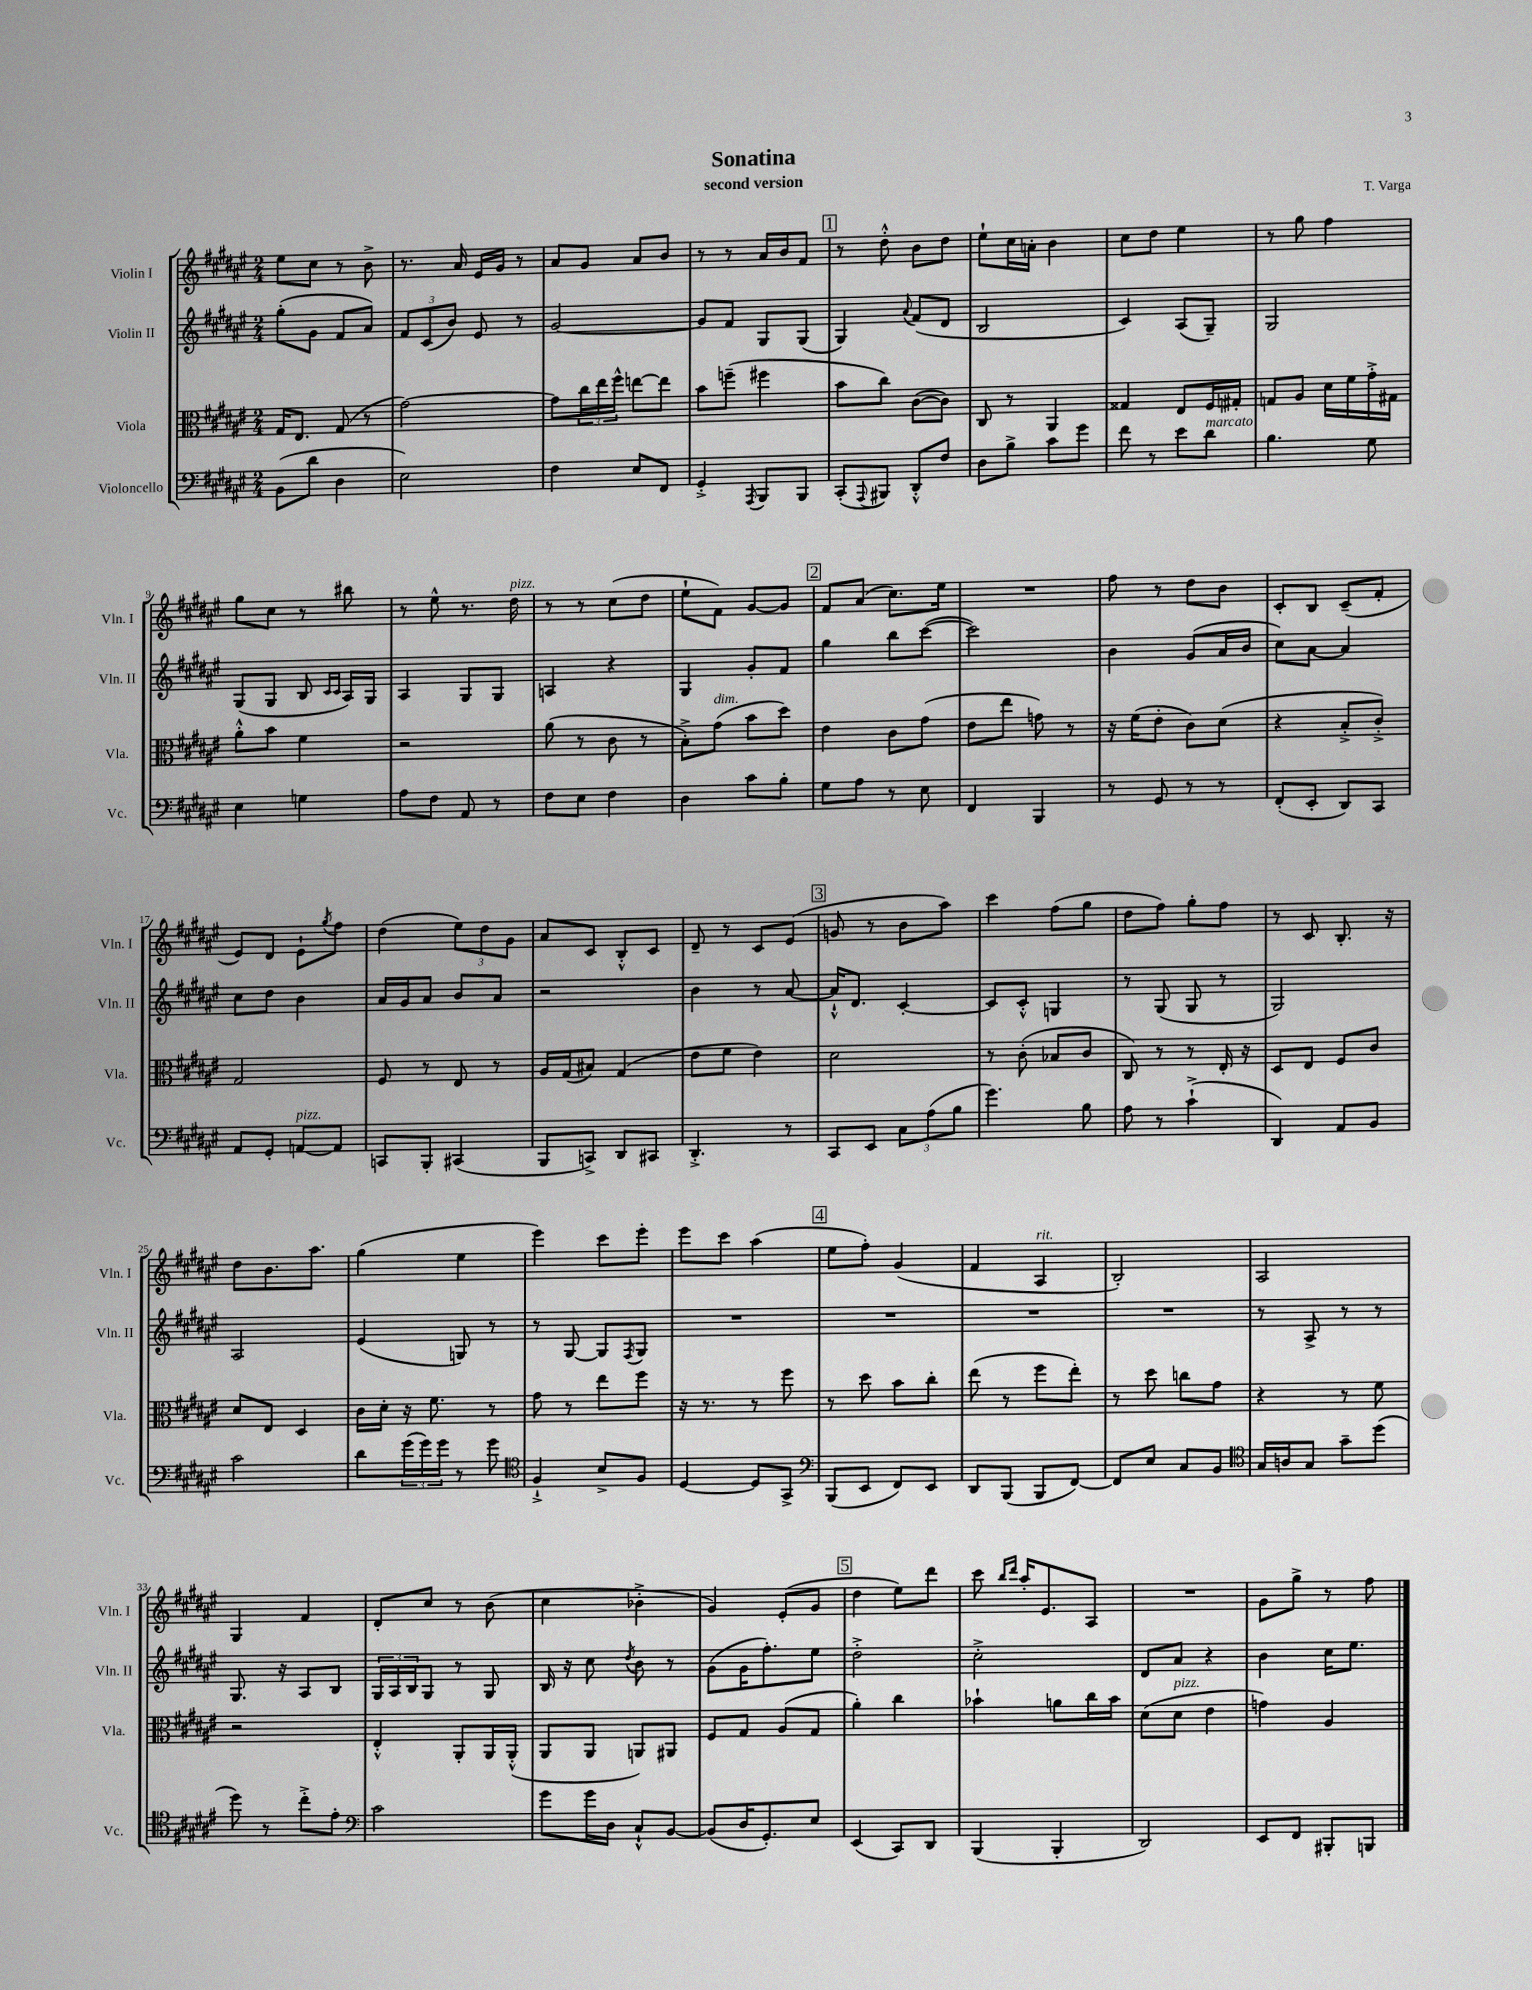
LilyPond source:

\header { title = "Sonatina" composer = "T. Varga" subtitle = "second version" }
<<
\new StaffGroup <<
\new Staff = "s0" \with { instrumentName = "Violin I" shortInstrumentName = "Vln. I" } {
    \clef treble \key fis \major \numericTimeSignature \time 2/4
    eis''8 cis''8 r8 b'8-> |
    r8. ais'16 eis'16 gis'16 r8 |
    ais'8 gis'8 ais'8 b'8 |
    r8 r8 ais'16 b'16 fis'8 |
    \mark \markup { \box "1" } r8 dis''8-.-^ b'8 dis''8 |
    eis''8-! cis''16 a'16-. b'4 |
    cis''8 dis''8 eis''4 |
    r8 gis''8 fis''4 |
    gis''8 cis''8 r8 bis''8 |
    r8 eis''8-^ r8. dis''16^\markup { \italic "pizz." } |
    r8 r8 cis''8( dis''8 |
    eis''8-! fis'8) gis'8~ gis'8 |
    \mark \markup { \box "2" } fis'8 ais'8( cis''8.) eis''16 |
    R2 |
    fis''8 r8 dis''8 b'8 |
    cis'8-. b8 cis'8--( fis'8-. |
    eis'8) dis'8 eis'8-! \acciaccatura { gis''8 } fis''8 |
    dis''4( \tuplet 3/2 { eis''8) dis''8 gis'8 } |
    ais'8 cis'8 b8-.-^ cis'8 |
    dis'8-- r8 cis'8 eis'8( |
    \mark \markup { \box "3" } g'8 r8 b'8 ais''8) |
    cis'''4 fis''8( gis''8 |
    dis''8 fis''8) gis''8-. fis''8 |
    r8 cis'8 b8.-. r16 |
    dis''8 b'8. ais''8. |
    gis''4( eis''4 |
    eis'''4) cis'''8 eis'''8-. |
    eis'''8 cis'''8 ais''4( |
    \mark \markup { \box "4" } eis''8 fis''8-.) gis'4( |
    fis'4 ais4^\markup { \italic "rit." } |
    b2-.) |
    ais2 |
    gis4 fis'4 |
    dis'8-. cis''8 r8 b'8( |
    cis''4 bes'4-.-> |
    gis'4) eis'8-.( gis'8 |
    \mark \markup { \box "5" } dis''4 eis''8) dis'''8 |
    cis'''8 \grace { b''16 dis'''16 } ais''16-. eis'8. ais8 |
    R2 |
    gis'8 gis''8-> r8 fis''8 \bar "|." |
}
\new Staff = "s1" \with { instrumentName = "Violin II" shortInstrumentName = "Vln. II" } {
    \clef treble \key fis \major \numericTimeSignature \time 2/4
    gis''8-.( gis'8 fis'8 ais'8) |
    \tuplet 3/2 { fis'8 cis'8( b'8) } eis'8 r8 |
    gis'2~ |
    gis'8 fis'8 gis8 gis8( |
    \mark \markup { \box "1" } gis4) \appoggiatura { ais'8 } fis'8( dis'8 |
    b2 |
    cis'4) ais8( gis8--) |
    gis2 |
    gis8( gis8 b8 \grace { cis'16 cis'16 } ais16) gis16 |
    ais4 gis8 gis8 |
    a4 r4 |
    gis4 gis'8-. fis'8 |
    \mark \markup { \box "2" } gis''4 b''8 cis'''8~( |
    cis'''2) |
    b'4 gis'8( ais'16 b'16 |
    cis''8) ais'8~ ais'4 |
    cis''8 dis''8 b'4 |
    ais'16 gis'16 ais'8 b'8 ais'8 |
    r2 |
    b'4 r8 ais'8~ |
    \mark \markup { \box "3" } ais'16-!-^ dis'8. cis'4~-. |
    cis'8 cis'8-.-^ g4 |
    r8 gis8( gis8 r8 |
    gis2) |
    ais2 |
    eis'4( g8) r8 |
    r8 gis8~ gis8 \acciaccatura { fis8 } gis8 |
    R2 |
    \mark \markup { \box "4" } R2 |
    R2 |
    R2 |
    r8 ais8-> r8 r8 |
    gis8. r16 ais8 b8 |
    \tuplet 3/2 { gis16 ais16 b16 } gis8 r8 gis8 |
    b16 r16 cis''8 \acciaccatura { dis''8 } b'8 r8 |
    gis'8( gis'16 fis''8.-.) eis''8 |
    \mark \markup { \box "5" } dis''2-.-> |
    cis''2-.-> |
    dis'8 ais'8 r4 |
    b'4 cis''16 eis''8. \bar "|." |
}
\new Staff = "s2" \with { instrumentName = "Viola" shortInstrumentName = "Vla." } {
    \clef alto \key fis \major \numericTimeSignature \time 2/4
    gis16 eis8. gis8( r8 |
    gis'2~) |
    gis'8 \tuplet 3/2 { cis''16 eis''16 fis''16-^ } e''8~ e''8 |
    b'8 f''8--( fis''4 |
    \mark \markup { \box "1" } b'8 cis''8) cis'8~( cis'8) |
    cis8 r8 ais,4 |
    gisis4 eis8 fis16 gis16-. |
    g8 ais8 dis'16 fis'16 gis'16-.-> gis16 |
    ais'8-.-^ b'8 fis'4 |
    r2 |
    ais'8( r8 cis'8 r8 |
    b8-.->) gis'8^\markup { \italic "dim." }( b'8 dis''8) |
    \mark \markup { \box "2" } eis'4 cis'8 gis'8( |
    eis'8 eis''8 g'8) r8 |
    r16 fis'16( eis'8-. cis'8) dis'8( |
    r4 b8-.-> cis'8-.->) |
    gis2 |
    fis8 r8 eis8 r8 |
    ais16 gis16( bis8) gis4( |
    eis'8 fis'8 eis'4) |
    \mark \markup { \box "3" } dis'2 |
    r8 cis'8-.( bes8 cis'8 |
    cis8) r8 r8 eis16-. r16 |
    dis8 eis8 fis8 cis'8 |
    dis'8 eis8 dis4 |
    cis'16 dis'16-. r16 fis'8. r8 |
    gis'8 r8 eis''8 fis''8 |
    r16 r8. r8 fis''8 |
    \mark \markup { \box "4" } r8 dis''8 b'8 cis''8-. |
    eis''8( r8 fis''8 eis''8-.) |
    r8 dis''8 c''8 gis'8 |
    r4 r8 fis'8 |
    r2 |
    eis4-.-^ ais,8-. ais,16 ais,16-.-^( |
    ais,8 ais,8 a,8) ais,8 |
    fis8 gis8 ais8( gis8 |
    \mark \markup { \box "5" } ais'4-.) cis''4 |
    bes'4-! a'8 cis''16 bes'16 |
    dis'8( dis'8^\markup { \italic "pizz." } eis'4 |
    g'4) ais4 \bar "|." |
}
\new Staff = "s3" \with { instrumentName = "Violoncello" shortInstrumentName = "Vc." } {
    \clef bass \key fis \major \numericTimeSignature \time 2/4
    b,8( dis'8 dis4 |
    eis2) |
    fis4 eis8 fis,8 |
    gis,4-.-> \acciaccatura { ais,,8 } b,,8 b,,8 |
    \mark \markup { \box "1" } cis,8-.( \appoggiatura { ais,,8 } bis,,8) dis,8-.-^ fis8 |
    dis8 b8-> cis'8 gis'8 |
    fis'8 r8 eis'8 dis'8^\markup { \italic "marcato" } |
    b4. gis8 |
    eis4 g4 |
    ais8 fis8 ais,8 r8 |
    fis8 eis8 fis4 |
    dis4 cis'8 b8-. |
    \mark \markup { \box "2" } gis8 ais8 r8 eis8 |
    fis,4 b,,4 |
    r8 gis,8 r8 r8 |
    fis,8-.( eis,8-. dis,8) cis,8 |
    ais,8 gis,8-. a,8~^\markup { \italic "pizz." } a,8 |
    c,8 b,,8-. cis,4( |
    b,,8 c,8->) dis,8 cis,8 |
    dis,4.-.-> r8 |
    \mark \markup { \box "3" } cis,8 eis,8 \tuplet 3/2 { cis8 ais8( b8 } |
    gis'4.) b8 |
    ais8 r8 cis'4-!->( |
    dis,4) ais,8 b,8 |
    cis'2 |
    dis'8 \tuplet 3/2 { gis'16( gis'16) gis'16 } r8 gis'8 |
    \clef tenor fis4-!-> b8-> fis8 |
    dis4~ dis8 gis,8-> |
    \mark \markup { \box "4" } \clef bass b,,8( eis,8 fis,8) eis,8 |
    dis,8 b,,8( b,,8 fis,8~) |
    fis,8 eis8 cis8 b,8 |
    \clef tenor gis16 a16 gis8 gis'8-- dis''8( |
    dis''8) r8 cis''8-.-> eis'8-. |
    \clef bass cis'2 |
    gis'8 gis'16 dis16 cis8-!-^ b,8~ |
    b,8( dis16 gis,8.-.) eis8 |
    \mark \markup { \box "5" } eis,4( cis,8) dis,8 |
    b,,4( b,,4-. |
    dis,2) |
    eis,8 fis,8 bis,,8-. b,,8 \bar "|." |
}
>>
>>
